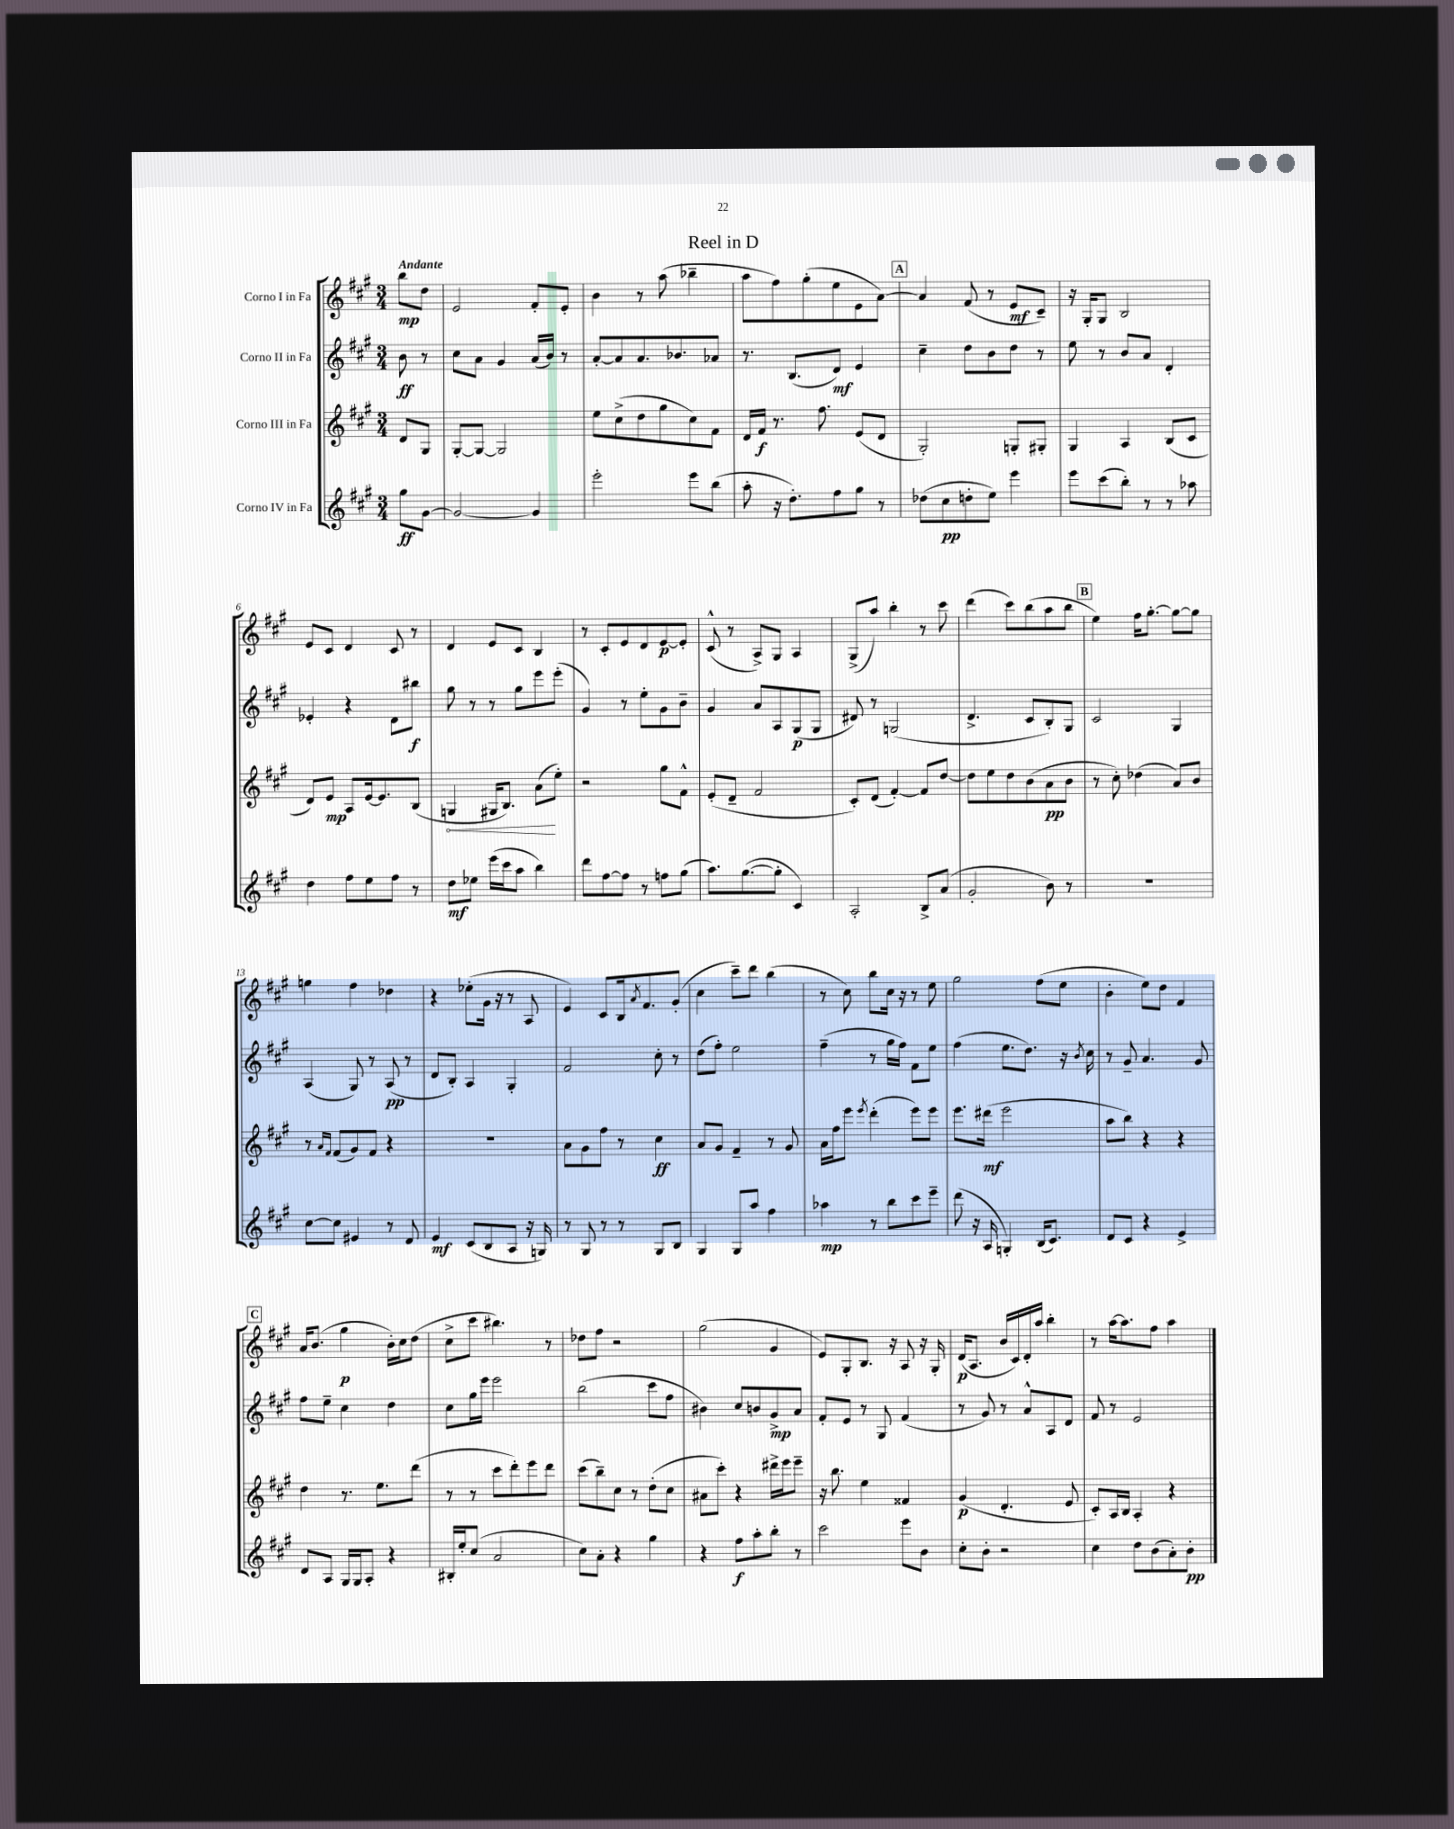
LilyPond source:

\header { title = "Reel in D" }
<<
\new StaffGroup <<
\new Staff = "s0" \with { instrumentName = "Corno I in Fa" } {
    \clef treble \key a \major \numericTimeSignature \time 3/4 \partial 4 \tempo "Andante"
    b''8\mp d''8 |
    e'2 fis'8-. e'8-. |
    b'4 r8 a''8( bes''4-- |
    a''8 fis''8) gis''8-.( e''8 e'8 a'8~) |
    \mark \markup { \box "A" } a'4 fis'8( r8 e'8\mf cis'8--) |
    r16 gis16-. gis8 b2 |
    e'8 cis'8 d'4 cis'8 r8 |
    d'4 e'8 cis'8 b4 |
    r8 cis'8-. e'8 d'8 e'8~\p e'8-. |
    cis'8-^( r8 a8->) gis8 a4 |
    gis8->( a''8) b''4-. r8 cis'''8 |
    d'''4( cis'''8) b''8( a''8 b''8 |
    \mark \markup { \box "B" } e''4) fis''16 gis''8.~-. gis''8~ gis''8 |
    g''4 fis''4 des''4 |
    r4 ees''8-.( gis'16 r16 r8 a8 |
    e'4) cis'8 b16 \acciaccatura { a'8 } fis'8. gis'8-.( |
    cis''4 cis'''8--) d'''8 b''4( |
    r8 cis''8) b''8 cis''16 r16 r8 e''8 |
    gis''2 fis''8( e''8 |
    b'4-. e''8) d''8 fis'4 |
    \mark \markup { \box "C" } a'16 b'8.( gis''4\p b'16-.) cis''16 d''8( |
    cis''8-> cis'''8 bis''4.) r8 |
    des''8 fis''8 r2 |
    gis''2( gis'4 |
    e'8) gis8-. b8. r16 a8 r16 gis16-. |
    d'16\p( a8. b'16 cis'16) d'16-. a''16 b''4-. |
    r8 a''16~ a''8. fis''8 a''4 \bar "|." |
}
\new Staff = "s1" \with { instrumentName = "Corno II in Fa" } {
    \clef treble \key a \major \numericTimeSignature \time 3/4 \partial 4
    b'8\ff r8 |
    cis''8 a'8 gis'4 a'16( b'16) r8 |
    a'8~-. a'8 a'8. bes'8. aes'8 |
    r8. b8.( d'8\mf) e'4 |
    \mark \markup { \box "A" } cis''4-- d''8 b'8 d''8 r8 |
    e''8 r8 b'8 a'8 d'4-. |
    ees'4-. r4 d'8 bis''8\f |
    gis''8 r8 r8 gis''8 e'''8 e'''8-.( |
    gis'4) r8 e''8-. gis'8 b'8-- |
    gis'4 a'8 a8 gis8\p( gis8 |
    dis'8) r8 g2( |
    d'4.-> cis'8 b8-.) gis8 |
    \mark \markup { \box "B" } cis'2 gis4 |
    a4( gis8) r8 a8\pp( r8 |
    d'8 b8-.) a4 gis4-. |
    fis'2 cis''8-. r8 |
    d''8( fis''8-.) e''2 |
    fis''4--( r8 gis''16 fis''16) fis'8 e''8 |
    fis''4( e''8. d''8.) r16 \acciaccatura { b'8 } cis''16 |
    r8 gis'8-- a'4. gis'8 |
    \mark \markup { \box "C" } fis''8 e''8-- cis''4 d''4 |
    cis''8 gis''16 e'''16 e'''2 |
    b''2( cis'''8 fis''8 |
    bis'4) cis''8 b'8 gis'8->\mp a'8 |
    fis'8-. e'8 r8 gis8 fis'4( |
    r8 gis'8) r8 a'8-^ a8 d'8 |
    fis'8 r8 e'2 \bar "|." |
}
\new Staff = "s2" \with { instrumentName = "Corno III in Fa" } {
    \clef treble \key a \major \numericTimeSignature \time 3/4 \partial 4
    d'8 gis8 |
    gis8~-. gis8~ gis2 |
    e''8 cis''8->( d''8 gis''8 cis''8) fis'8 |
    d'16 fis'16\f r8. fis''8. e'8( d'8 |
    \mark \markup { \box "A" } gis2-.) g8-. gis8-. |
    gis4 a4 b8( cis'8 |
    d'8) e'8\mp a8 e'16~ e'8. b8( |
    \once \override Hairpin.circled-tip = ##t g4\< gis16 b8.) a'8\!( e''8-.) |
    r2 gis''8 fis'8-^ |
    e'8-.( d'8-- fis'2 |
    cis'8-.) d'8( fis'4~-.) fis'8 d''8~ |
    d''8 e''8 d''8 b'8( a'8\pp b'8 |
    \mark \markup { \box "B" } r8 cis''8-.) des''4( a'8) b'8 |
    r8 \grace { a'16 fis'16 } fis'8( gis'8) fis'8 r4 |
    R2. |
    a'8 gis'8 fis''8 r8 cis''4\ff |
    a'8 gis'8 fis'4-- r8 gis'8 |
    a'16 fis''16 e'''8 \acciaccatura { e'''8 } d'''4-.( e'''8) e'''8 |
    e'''8. dis'''16\mf( e'''2 |
    a''8 b''8) r4 r4 |
    \mark \markup { \box "C" } d''4 r8. e''8. d'''8( |
    r8 r8 cis'''8 d'''8-.) e'''8 d'''8 |
    cis'''8( b''8--) cis''8 r8 d''8-.( cis''8 |
    ais'8 cis'''8-.) r4 dis'''16-> e'''16 e'''8-- |
    r16 b''8. e''4 fisis'4 |
    gis'4\p( d'4.-. e'8 |
    cis'8-.) a16 b16 a4-. r4 \bar "|." |
}
\new Staff = "s3" \with { instrumentName = "Corno IV in Fa" } {
    \clef treble \key a \major \numericTimeSignature \time 3/4 \partial 4
    gis''8\ff gis'8~ |
    gis'2~ gis'4 |
    e'''2-. e'''8 b''8( |
    a''8-. r16 d''8.-.) fis''8 gis''8 r8 |
    \mark \markup { \box "A" } des''8( cis''8\pp d''8-. e''8) e'''4 |
    e'''8 cis'''8( b''8-.) r8 r8 aes''8 |
    d''4 fis''8 e''8 fis''8 r8 |
    d''8\mf ees''8 e'''16( cis'''16 a''8 b''4) |
    d'''8 fis''8~ fis''8 r8 f''8 gis''8( |
    a''8.) gis''8.~( gis''8-. cis'4) |
    a2-. b8-> a'8( |
    gis'2-. b'8) r8 |
    \mark \markup { \box "B" } R2. |
    cis''8~ cis''8 eis'4 r8 d'8 |
    e'4\mf cis'8( b8 a8 r16 g16) |
    r8 gis8 r8 r8 gis8 b8 |
    gis4 gis8 a''8 fis''4 |
    aes''4\mp r8 b''8 cis'''8 e'''8-- |
    d'''8( r16 a16 g4-.) b16( cis'8.) |
    d'8 cis'8 r4 e'4-> |
    \mark \markup { \box "C" } d'8 a8 gis16 gis16 a8-. r4 |
    bis16-. e''16-. cis''8( a'2 |
    cis''8) a'8-. r4 gis''4 |
    r4 fis''8\f a''8-. b''8-. r8 |
    cis'''2 e'''8 b'8 |
    cis''8-. b'8-. r2 |
    cis''4 d''8 b'8( a'8-.) b'8-.\pp \bar "|." |
}
>>
>>
